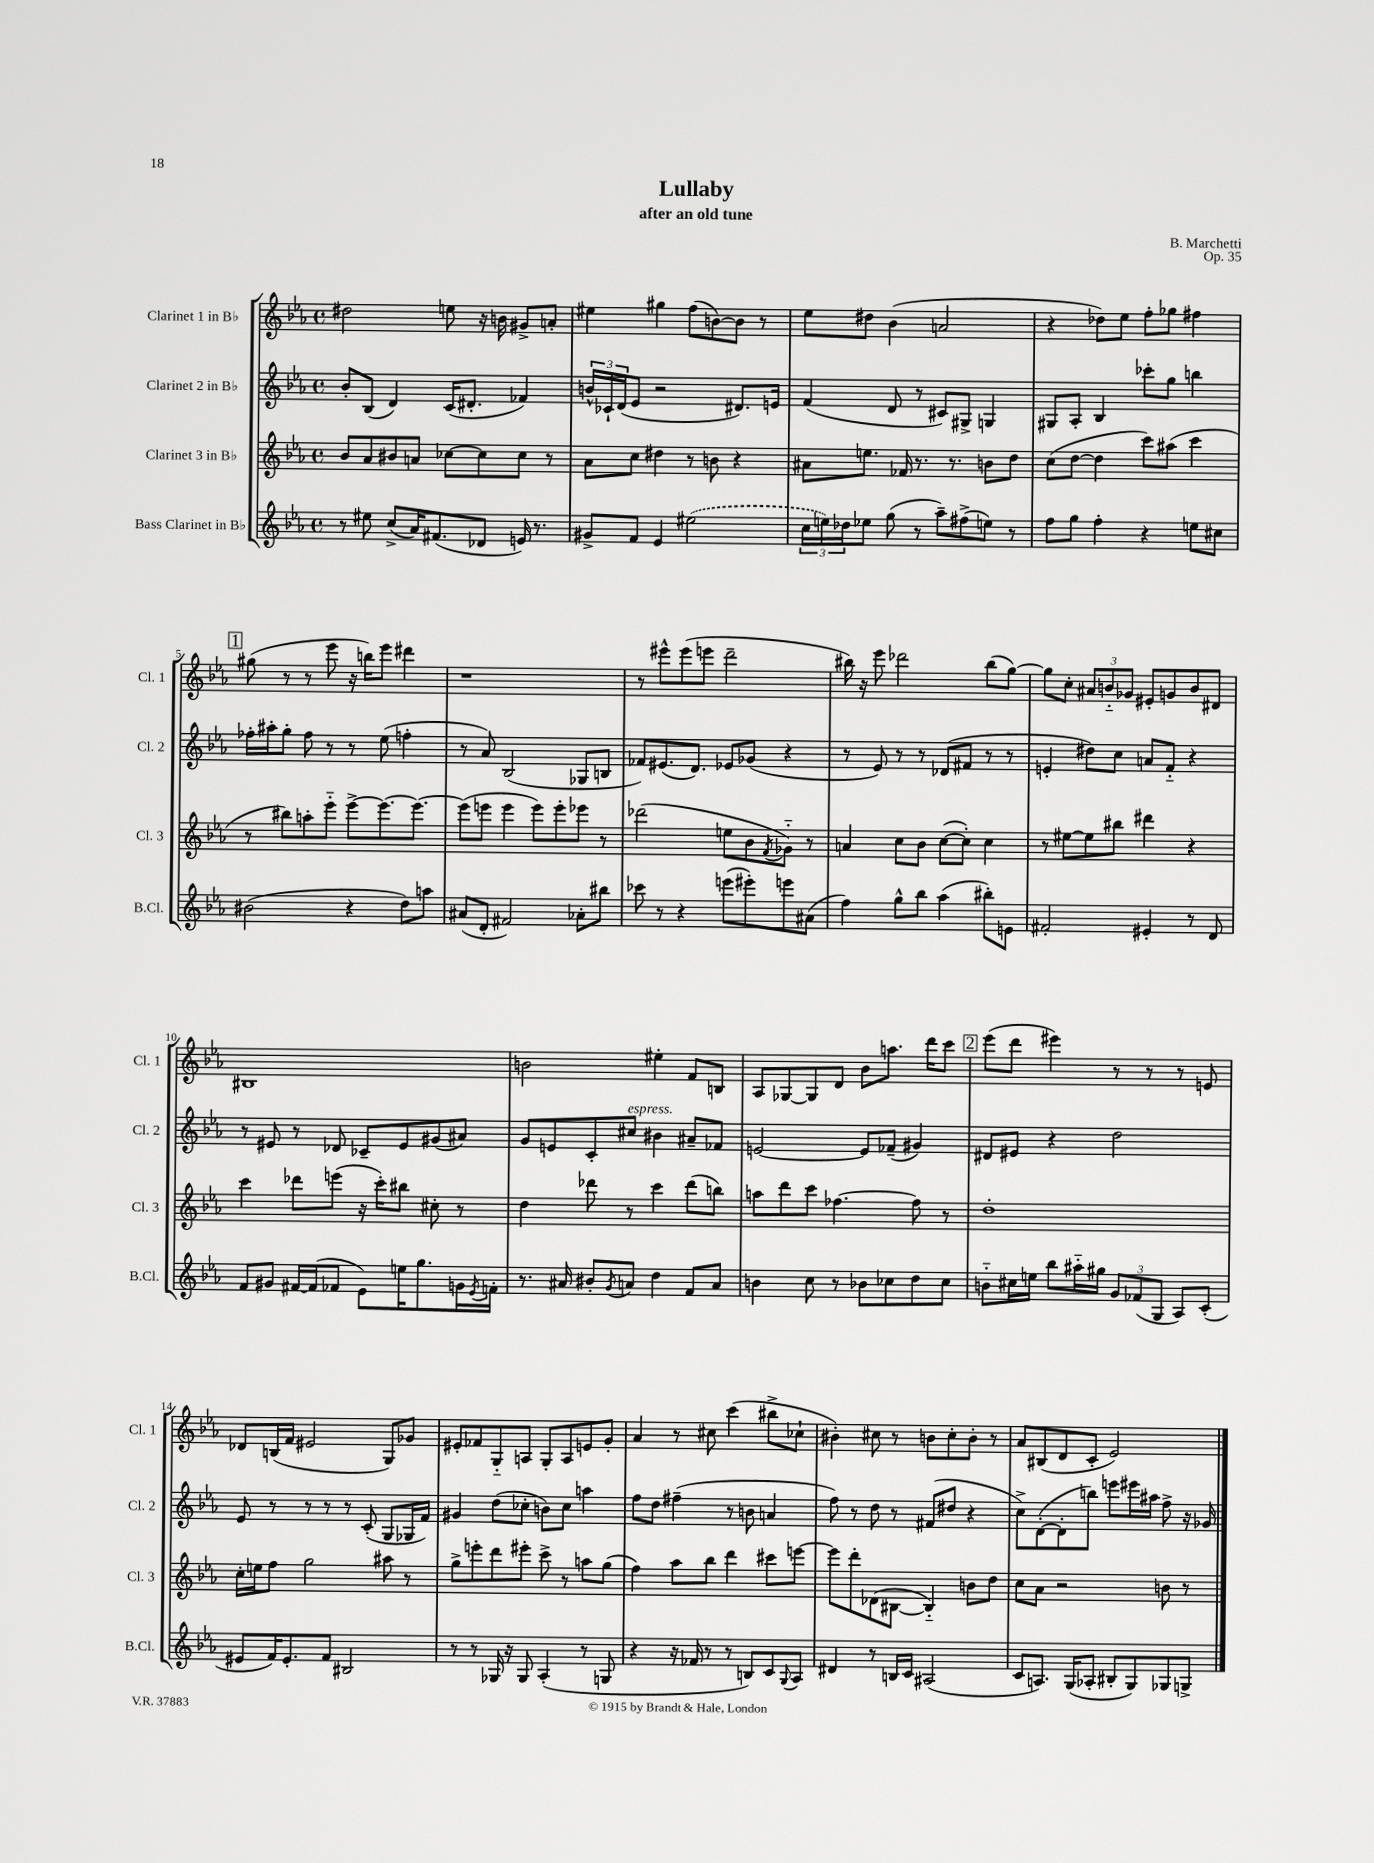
\header { title = "Lullaby" composer = "B. Marchetti" subtitle = "after an old tune" opus = "Op. 35" }
<<
\new StaffGroup <<
\new Staff = "s0" \with { instrumentName = "Clarinet 1 in Bb" shortInstrumentName = "Cl. 1" } {
    \clef treble \key ees \major \defaultTimeSignature \time 4/4
    dis''2 e''8 r16 b'16 gis'8-> a'8-. |
    eis''4 gis''4 f''8( b'8~) b'8 r8 |
    ees''8 dis''8 bes'4( a'2 |
    r4 des''8) ees''8 f''8-. ges''8 fis''4 |
    \mark \markup { \box "1" } gis''8( r8 r8 ees'''8 r16 b''16) ees'''8 dis'''4 |
    r1 |
    r8 eis'''8-^ eis'''8( e'''8 d'''2-- |
    bis''16) r16 ees'''8 des'''2 bis''8( g''8~) |
    g''8 c''8-. \tuplet 3/2 { ais'8 b'8-_ ges'8 } eis'8-. g'8 b'8 dis'8 |
    bis1 |
    b'2 eis''4-. f'8 b8 |
    aes8 ges8~ ges8 d'8 bes'8 a''8. d'''16 c'''8 |
    \mark \markup { \box "2" } ees'''8( d'''8 eis'''4) r8 r8 r8 e'8 |
    des'8 b16( f'16 eis'2 g8) ges'8 |
    eis'8-. fes'8 g8-_ a8 g8-. a8 e'8 g'8-. |
    aes'4 r8 cis''8 c'''4( bis''8-> ces''8-! |
    bis'4-.) cis''8 r8 b'8 cis''8-. b'8-. r8 |
    aes'8 bis8( d'8 c'8-. ees'2) \bar "|." |
}
\new Staff = "s1" \with { instrumentName = "Clarinet 2 in Bb" shortInstrumentName = "Cl. 2" } {
    \clef treble \key ees \major \defaultTimeSignature \time 4/4
    bes'8-. bes8( d'4) c'16( dis'8.-. fes'4) |
    \tuplet 3/2 { b'16-^ ces'16-! d'16( } ees'8 r2 dis'8.) e'16 |
    f'4( d'8 r8 cis'8) gis8-> g4 |
    gis8 aes8-. bes4 ces'''8-. g''8 b''4 |
    \mark \markup { \box "1" } fes''16-. ais''16-. g''8-. fes''8 r8 r8 ees''8( f''4-. |
    r8 aes'8) bes2( ges8 b8 |
    fes'8) eis'8.( d'8.) ees'8 ges'8( r4 |
    r8 ees'8) r8 r8 des'8( fis'8 r8 r8 |
    e'4-. dis''8) c''8 a'8 f'8-_ r4 |
    r8 eis'8 r8 des'8 ces'8-- eis'8 gis'8( ais'8) |
    g'8 e'8 c'8-. cis''8^\markup { \italic "espress." } bis'4 ais'8-- fes'8 |
    e'2~ e'8 fes'8--( gis'4) |
    \mark \markup { \box "2" } dis'8 eis'8 r4 d''2 |
    ees'8 r8 r8 r8 r8 c'8-.( g8 ges16 f'16) |
    gis'4 d''8( ces''8-. b'8) ces''8 a''4 |
    f''8 d''8 fis''4--( r8 b'8 a'4 |
    f''8) r8 d''8 r8 fis'8( dis''8 r4 |
    c''8->) d'8~-.( d'8-. b''8) e'''8 eis'''16 ais''16 f''8-> r16 ges'16 \bar "|." |
}
\new Staff = "s2" \with { instrumentName = "Clarinet 3 in Bb" shortInstrumentName = "Cl. 3" } {
    \clef treble \key ees \major \defaultTimeSignature \time 4/4
    bes'8 aes'8 bis'8 a'8 ces''8~ ces''8 ces''8 r8 |
    aes'8 c''8 dis''4 r8 b'8 r4 |
    ais'8 e''8. fes'16 r8. r8. b'8 d''8 |
    c''8( d''8~ d''4 c'''8) ais''8( c'''4 |
    \mark \markup { \box "1" } r8 bis''8) a''8-. ees'''8-_ ees'''8~-> ees'''8.~ ees'''8.~ |
    ees'''8( e'''8 e'''4 e'''8) e'''8-. ees'''8 r8 |
    des'''2( e''8 bes'8 \acciaccatura { f'8 } ges'8-_) r8 |
    a'4 c''8 bes'8 c''8~( c''8-.) c''4 |
    r8 eis''8~ eis''8 bis''8 dis'''4 r4 |
    c'''4 des'''8 e'''8( r16 c'''16-.) bis''8 cis''8-. r8 |
    d''4 des'''8 r8 c'''4 des'''8( b''8) |
    a''8 d'''8 c'''8 fes''4.~ fes''8 r8 |
    \mark \markup { \box "2" } d''1-. |
    c''16-. e''16 f''8 g''2 ais''8 r8 |
    g''8-> e'''8-. d'''8 eis'''8-. c'''8-> r8 a''8 g''8( |
    f''4) aes''8 bes''8 d'''4 cis'''8 e'''8~ |
    e'''8 d'''8-. des'8( bis8~ bis4-_) b'8 d''8 |
    c''8 aes'8 r2 b'8 r8 \bar "|." |
}
\new Staff = "s3" \with { instrumentName = "Bass Clarinet in Bb" shortInstrumentName = "B.Cl." } {
    \clef treble \key ees \major \defaultTimeSignature \time 4/4
    r8 eis''8 c''8->( aes'16) fis'8.( des'8 e'16) r8. |
    gis'8-> f'8 ees'4 \once \slurDashed eis''2( |
    \tuplet 3/2 { c''16 e''16) des''16 } ees''8 g''8( r8 aes''8--) fis''8->( e''8) r8 |
    f''8 g''8 f''4-. r4 e''8 cis''8 |
    \mark \markup { \box "1" } bis'2( r4 d''8) a''8 |
    ais'8( d'8-. fis'2) aes'8-. bis''8 |
    ces'''8 r8 r4 e'''8( eis'''8-.) e'''8 ais'8( |
    f''4) g''8-^ bes''8 aes''4( bis''8-.) e'8 |
    fis'2-. eis'4-. r8 d'8 |
    f'8 gis'8 fis'16~ fis'16( fes'8 ees'8) e''16 g''8. g'16 \acciaccatura { ees'8 } f'16-. |
    r8. ais'16 bis'8-. \acciaccatura { g'8 } a'8 d''4 f'8 a'8 |
    b'4 c''8 r8 bes'8 ces''8 d''8 ces''8 |
    \mark \markup { \box "2" } b'8-_ cis''16 e''16 bes''8 ais''16-_ gis''16 \tuplet 3/2 { g'8 fes'8( g8 } aes8) c'8-.( |
    eis'8 f'16) eis'8.-. f'8 bis2 |
    r8 r8 ges16 r16 ges8 aes4-.( r8 g8 |
    r4 r16 fes'16 r8 r8 b8) c'8 \appoggiatura { g8 } aes8 |
    dis'4 r8 b16 c'16 ais2( |
    c'8 a8.) g16( aes8-. bis8-. g8) ges8 g8-> \bar "|." |
}
>>
>>
